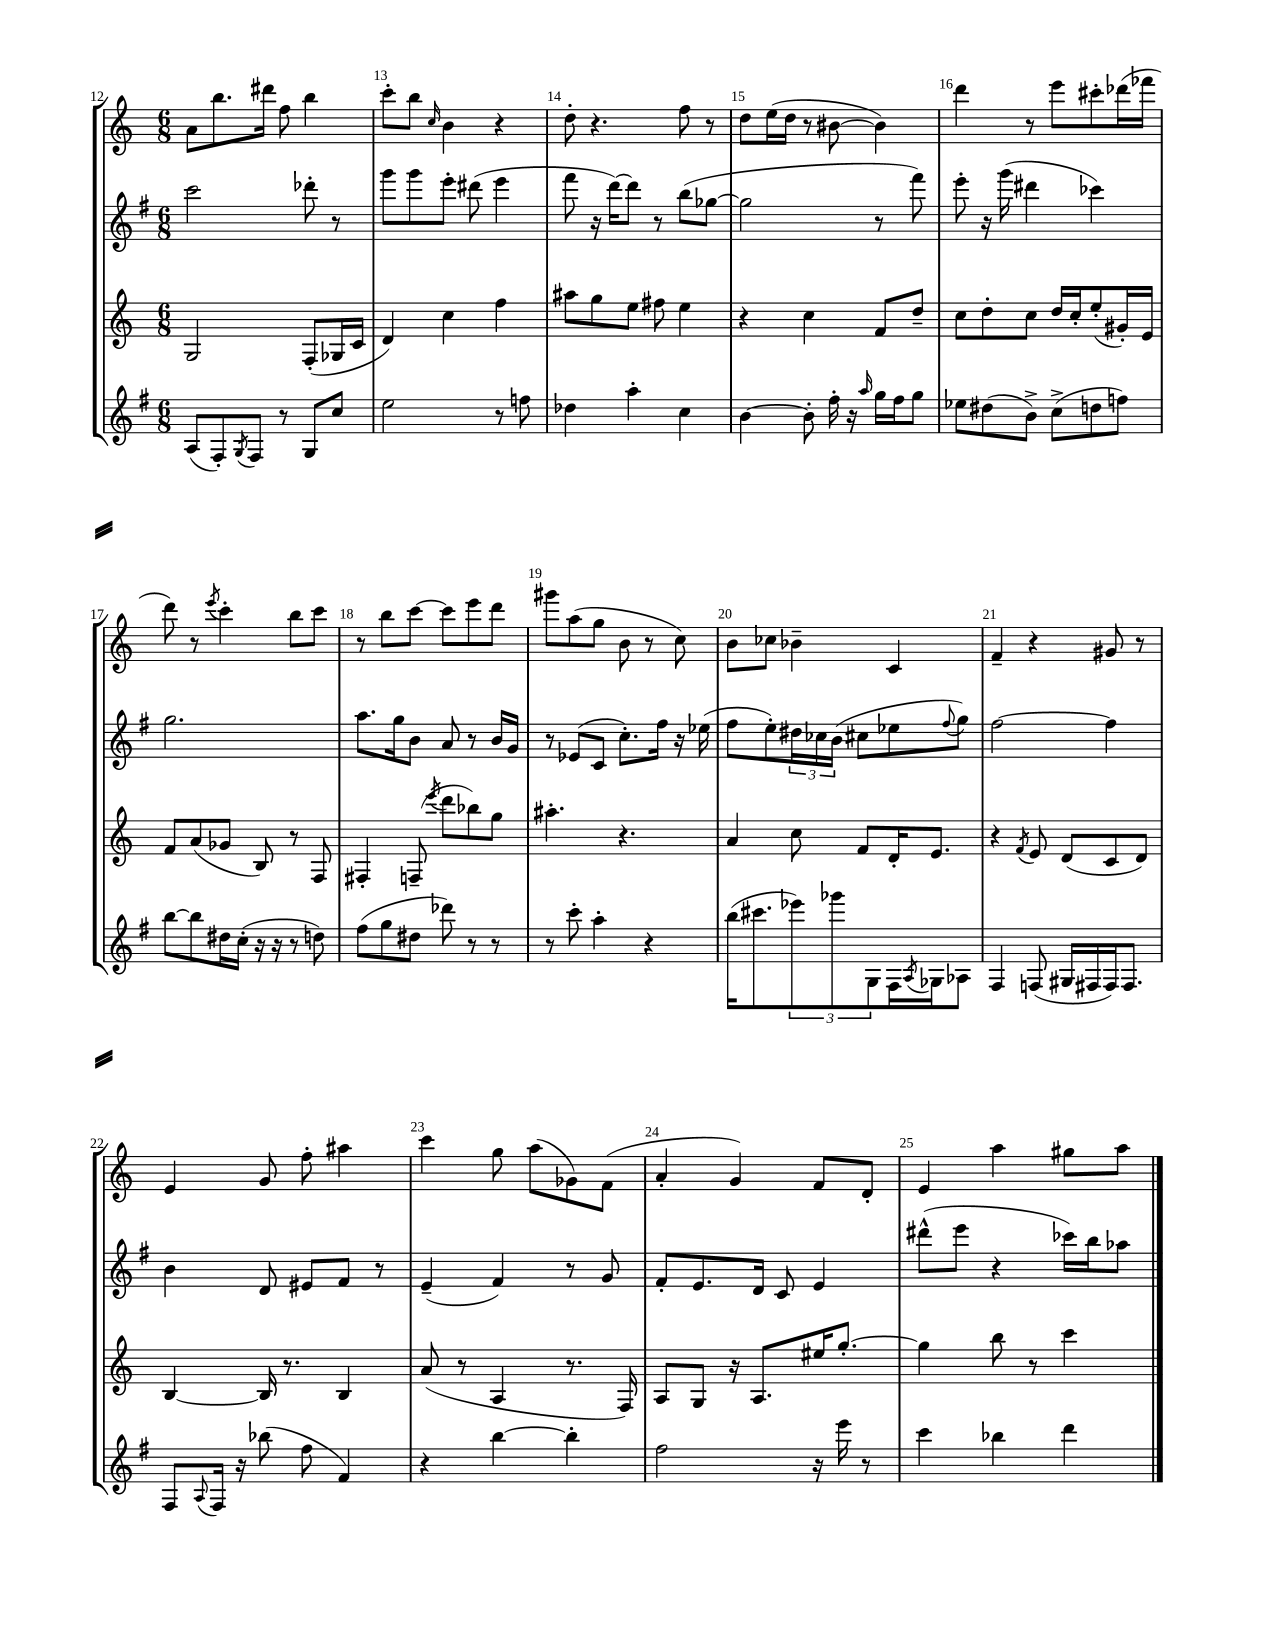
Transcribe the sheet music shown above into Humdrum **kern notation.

**kern	**kern	**kern	**kern
*part4	*part3	*part2	*part1
*staff4	*staff3	*staff2	*staff1
*clefG2	*clefG2	*clefG2	*clefG2
*k[f#]	*k[]	*k[f#]	*k[]
*M6/8	*M6/8	*M6/8	*M6/8
=12	=12	=12	=12
(8A/L	2G/	2ccc\	8a\L
8F#'/)	.	.	8.bb\
8qG/	.	.	.
8F#/J	.	.	.
.	.	.	16ddd#X\Jk
8r	.	.	8ff\
8G/L	(8F'/L	8ddd-X'\	4bb\
8cc/J	16G-X/L	8r	.
.	16c/JJ	.	.
=13	=13	=13	=13
2ee\	4d/)	8ggg\L	8ccc'\L
.	.	8ggg\	8bb\J
.	.	.	16qqcc/
.	4cc\	8eee'\J	4b\
.	.	(8ddd#X\	.
8r	4ff\	4eee\	4r
8ffn\	.	.	.
=14	=14	=14	=14
4dd-X\	8aa#X\L	8fff#\	8dd'\
.	8gg\	16r	4.r
.	.	[16ddd\KL)	.
4aa'\	8ee\J	8ddd\J]	.
.	8ff#X\	8r	.
4cc\	4ee\	(8bb\L	8ff\
.	.	[8gg-X\J	8r
=15	=15	=15	=15
[4b\	4r	2gg-\]	8dd\L
.	.	.	(16ee\L
.	.	.	16dd\JJ
8b'\]	4cc\	.	8r
16ff#'\	.	.	[8b#X\
16r	.	.	.
16qqaa/	.	.	.
16gg\LL	8f/L	8r	4b#\])
16ff#\J	.	.	.
8gg\J	8dd~/J	8fff#\)	.
=16	=16	=16	=16
8ee-X\L	8cc\L	8eee'\	4ddd\
(8dd#X\	8dd'\	16r	.
.	.	(16ggg\	.
8b^\J)	8cc\J	4ddd#X\	8r
(8cc^\L	16dd/LL	.	8eee\L
.	16cc'/J	.	.
8ddn\	(8ee'/	4ccc-X\)	8ccc#X'\
8ffn\J)	16g#X'/L)	.	(16ddd-X\L
.	16e/JJ	.	16fff-X\JJ
!!LO:LB:g=z
=17	=17	=17	=17
[8bb\L	8f/L	2.gg\	8ddd\)
8bb\]	(8a/	.	8r
.	.	.	8qeee/
16dd#X\L	8g-X/J	.	4ccc'\
(16cc'\JJ	.	.	.
16r	8B/)	.	.
16r	.	.	.
8r	8r	.	8bb\L
8ddn\)	8F/	.	8ccc\J
=18	=18	=18	=18
(8ff#\L	4F#X'/	8.aa\L	8r
8gg\	.	.	8bb\L
.	.	16gg\k	.
8dd#X\J	(8Fn~/	8b\J	[8ccc\J
.	8qeee/	.	.
8ddd-X\)	8ddd\L	8a/	8ccc\L]
8r	8bb-X\)	8r	8eee\
8r	8gg\J	16b/LL	8ddd\J
.	.	16g/JJ	.
=19	=19	=19	=19
8r	4.aa#X'\	8r	8ggg#X\L
8ccc'\	.	(8e-X/L	(8aa\
4aa'\	.	8c/J	8gg\J
.	4.r	8.cc'\L)	8b\
4r	.	.	8r
.	.	16ff#\Jk	.
.	.	16r	8cc\)
.	.	(16ee-X\	.
=20	=20	=20	=20
(16bb\KL	4a/	8ff#\L	8b\L
8.ccc#X\	.	.	.
.	.	8ee'\)	8cc-X\J
12eee-X\)	8cc\	24dd#X\L	4b-X~\
.	.	24cc-X\	.
12ggg-X\	.	(24b\JJ	.
.	8f/L	8cc#X\L	.
12G\	.	.	.
16F#\L	16d'/K	8ee-X\	4c/
8qA/	.	.	.
16G-X\J	8.e/J	.	.
.	.	8qqff#/	.
8A-X\J	.	8gg\J)	.
=21	=21	=21	=21
4F#/	4r	[2ff#\	4f~/
.	8qf/	.	.
(8Fn/	8e/	.	4r
16G#X/LL	(8d/L	.	.
16F#X/	.	.	.
16F#/J)	8c/	4ff#\]	8g#X/
8.F#/J	.	.	.
.	8d/J)	.	8r
!!LO:LB:g=z
=22	=22	=22	=22
8F#/L	[4B/	4b\	4e/
8qqA/	.	.	.
16F#/Jk	.	.	.
16r	.	.	.
(8bb-X\	16B/]	8d/	8g/
.	8.r	.	.
8ff#\	.	8e#X/L	8ff'\
4f#/)	4B/	8f#/J	4aa#X\
.	.	8r	.
=23	=23	=23	=23
4r	(8a/	(4e~/	4ccc\
.	8r	.	.
[4bb\	4A/	4f#/)	8gg\
.	.	.	(8aa\L
4bb'\]	8.r	8r	8g-X\)
.	.	8g/	(8f\J
.	16F/)	.	.
=24	=24	=24	=24
2ff#\	8A/L	8f#'/L	4a'/
.	8G/J	8.e/	.
.	16r	.	4g/)
.	8.A/L	16d/Jk	.
.	.	8c/	.
16r	16ee#X/K	4e/	8f/L
16eee\	[8.gg'/J	.	.
8r	.	.	8d'/J
=25	=25	=25	=25
4ccc\	4gg\]	(8ddd#X^^\L	4e/
.	.	8eee\J	.
4bb-X\	8bb\	4r	4aa\
.	8r	.	.
4ddd\	4ccc\	16ccc-X\LL)	8gg#X\L
.	.	16bb\J	.
.	.	8aa-X\J	8aa\J
==	==	==	==
*-	*-	*-	*-
